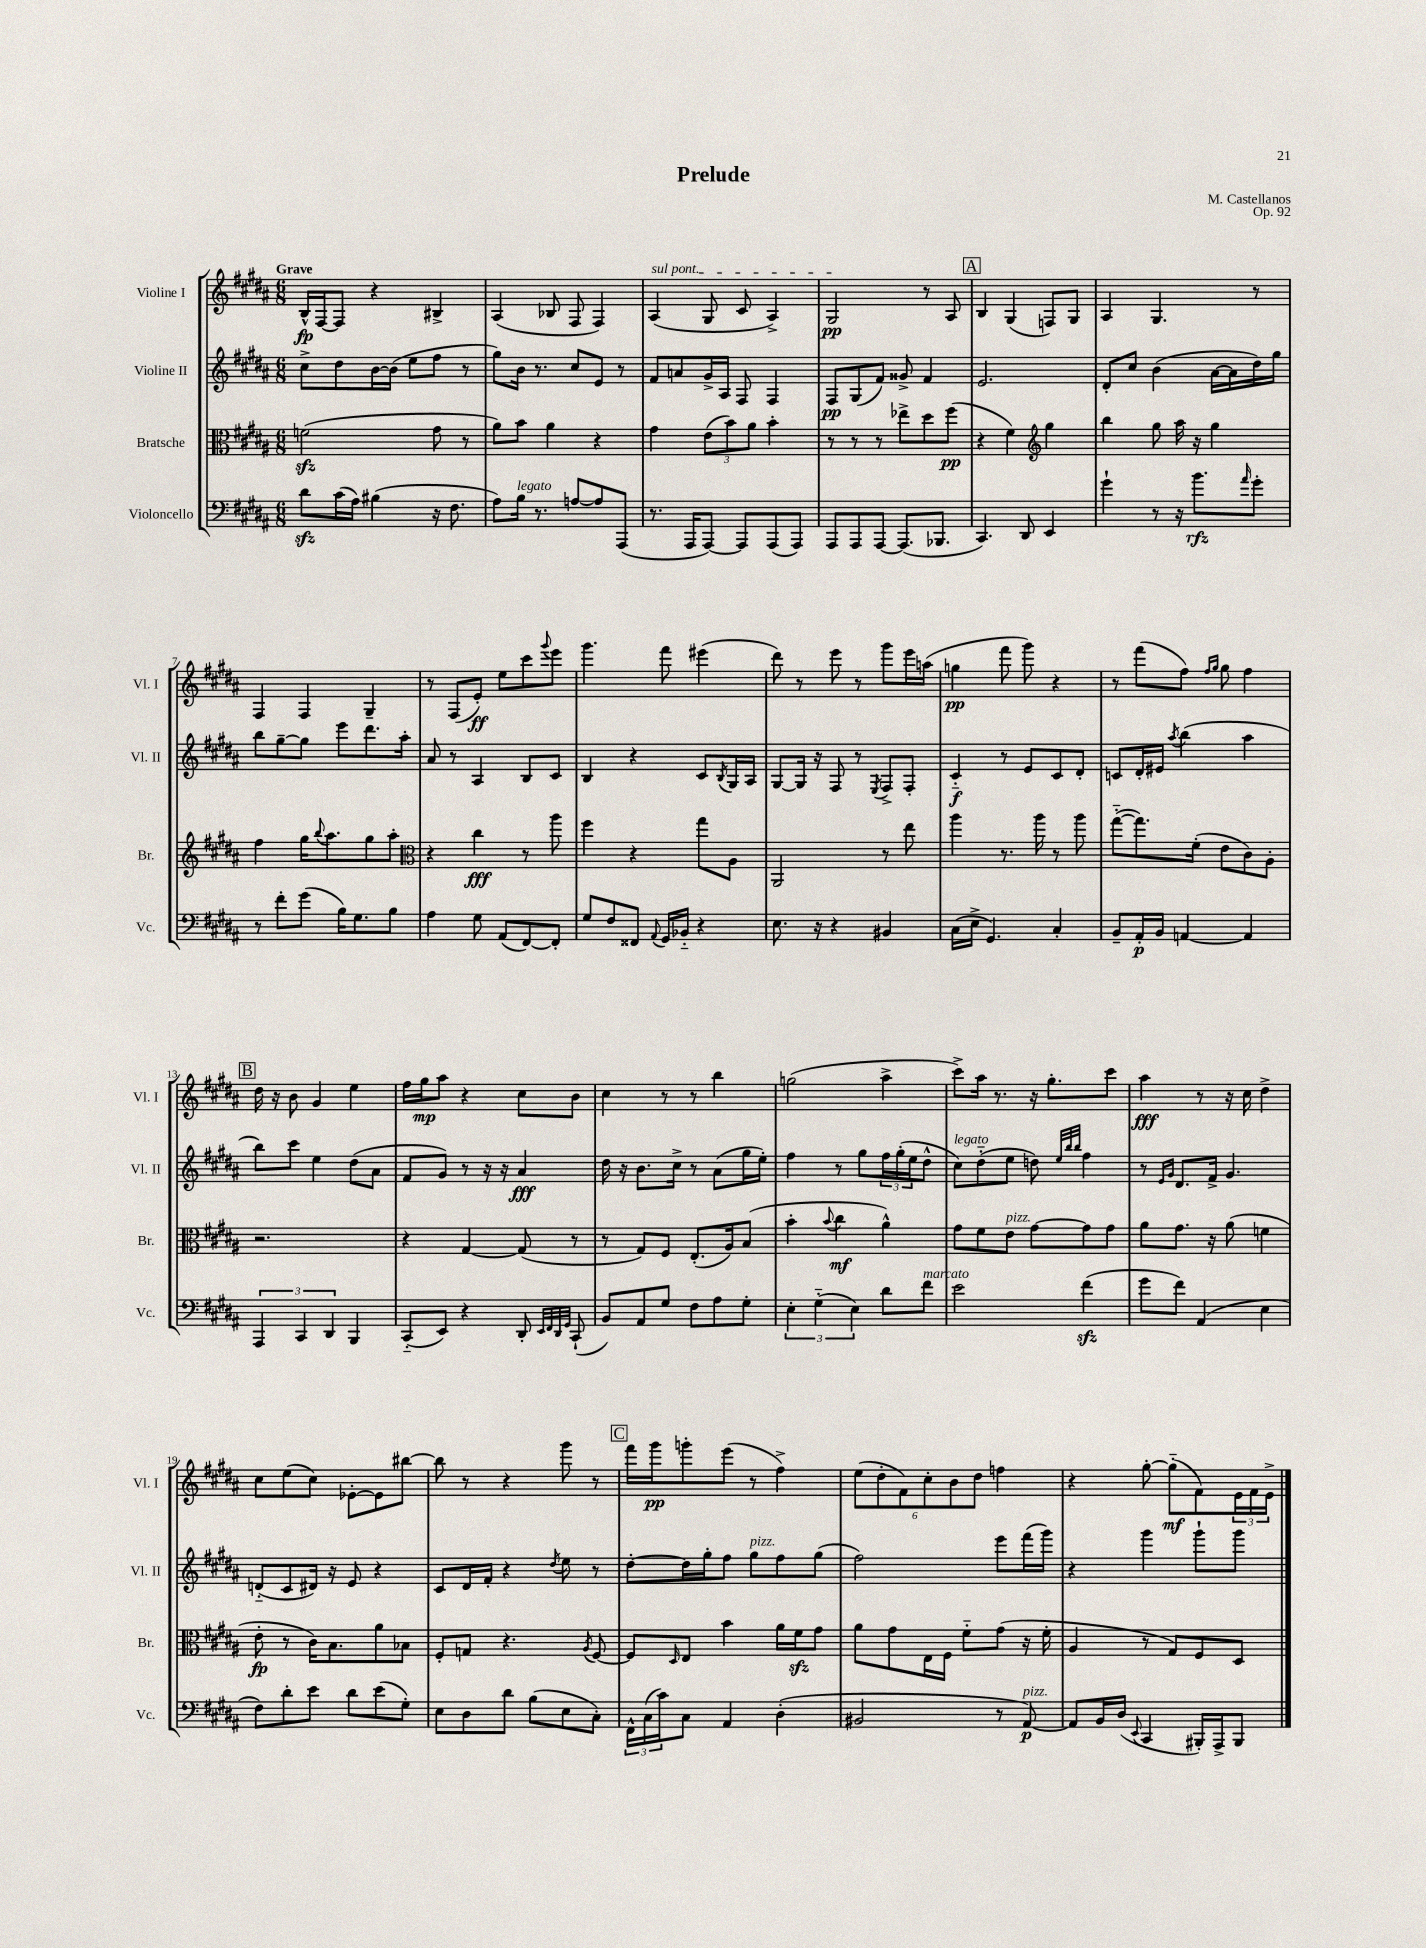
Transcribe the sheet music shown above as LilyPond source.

\header { title = "Prelude" composer = "M. Castellanos" opus = "Op. 92" }
<<
\new StaffGroup <<
\new Staff = "s0" \with { instrumentName = "Violine I" shortInstrumentName = "Vl. I" } {
    \clef treble \key b \major \numericTimeSignature \time 6/8 \tempo "Grave"
    b16-^\fp fis16~ fis8 r4 bis4-> |
    ais4( bes8 fis8 fis4) |
    \once \override TextSpanner.bound-details.left.text = \markup { \italic "sul pont." } ais4\startTextSpan( gis8 cis'8 ais4->) |
    gis2\pp\stopTextSpan r8 ais8 |
    \mark \markup { \box "A" } b4 gis4( f8) gis8 |
    ais4 gis4. r8 |
    fis4 fis4 gis4-- |
    r8 fis8( e'8-.\ff) e''8 cis'''8 \appoggiatura { gis'''8 } e'''8 |
    gis'''4. fis'''8 eis'''4( |
    dis'''8) r8 e'''8 r8 gis'''8 e'''16 a''16( |
    g''4\pp fis'''8 gis'''8) r4 |
    r8 fis'''8( fis''8) \grace { fis''16 gis''16 } gis''8 fis''4 |
    \mark \markup { \box "B" } dis''16 r16 b'8 gis'4 e''4 |
    fis''16 gis''16\mp ais''8 r4 cis''8 b'8 |
    cis''4 r8 r8 b''4 |
    g''2( ais''4-> |
    cis'''8->) ais''16 r8. r16 gis''8.-. cis'''8 |
    ais''4\fff r8 r16 cis''16 dis''4-> |
    cis''8 e''8( cis''8) ees'8~-. ees'8 bis''8~ |
    bis''8 r8 r4 gis'''8 r8 |
    \mark \markup { \box "C" } fis'''16 gis'''16\pp g'''8-. e'''8( r8 fis''4->) |
    \tuplet 6/4 { e''8( dis''8-. fis'8) cis''8-. b'8 dis''8 } f''4 |
    r4 gis''8~-. gis''8-_\mf( fis'8) \tuplet 3/2 { e'16 fis'16 e'16-> } \bar "|." |
}
\new Staff = "s1" \with { instrumentName = "Violine II" shortInstrumentName = "Vl. II" } {
    \clef treble \key b \major \numericTimeSignature \time 6/8
    cis''8-> dis''8 b'16~ b'16( e''8 fis''8 r8 |
    gis''8) b'16 r8. cis''8 e'8 r8 |
    fis'8 a'8 gis'16-> ais16 fis8 fis4 |
    fis8\pp gis8( fis'8) gisis'8-> fis'4 |
    \mark \markup { \box "A" } e'2. |
    dis'8-. cis''8 b'4( ais'16~ ais'16 dis''16) gis''16 |
    b''8 gis''8~-- gis''8 e'''8 dis'''8. ais''16-. |
    ais'8 r8 ais4 b8 cis'8 |
    b4 r4 cis'8 \acciaccatura { b8 } gis16 ais16 |
    gis8~ gis16 r16 fis8 r8 \acciaccatura { e8 } fis8-> fis8-. |
    cis'4-_\f r8 e'8 cis'8 dis'8-. |
    c'8 dis'16-. eis'16 \acciaccatura { ais''8 } b''4( ais''4 |
    \mark \markup { \box "B" } b''8) cis'''8 e''4 dis''8( ais'8 |
    fis'8 gis'8) r8 r16 r16 ais'4\fff |
    dis''16 r16 b'8. cis''16-> r8 ais'8( gis''16 e''16-.) |
    fis''4 r8 gis''8 \tuplet 3/2 { fis''16 gis''16-.( e''16 } dis''8-^ |
    cis''8^\markup { \italic "legato" }) dis''8-_( e''8 d''8) \grace { e''32 b''32 b''32 } fis''4 |
    r8 \grace { e'16 gis'16 } dis'8. fis'16-> gis'4. |
    d'8-_( cis'8 dis'16) r16 e'8 r4 |
    cis'8 dis'16 fis'16-. r4 \acciaccatura { dis''8 } e''8 r8 |
    \mark \markup { \box "C" } dis''8~-. dis''16 gis''16-. fis''8 gis''8^\markup { \italic "pizz." } fis''8 gis''8( |
    fis''2) e'''8 fis'''16( gis'''16) |
    r4 gis'''4 gis'''8-! gis'''8 \bar "|." |
}
\new Staff = "s2" \with { instrumentName = "Bratsche" shortInstrumentName = "Br." } {
    \clef alto \key b \major \numericTimeSignature \time 6/8
    f'2\sfz( gis'8 r8 |
    ais'8) b'8 ais'4 r4 |
    gis'4 \tuplet 3/2 { e'8( b'8) ais'8 } b'4-. |
    r8 r8 r8 ees''8-> dis''8 fis''8\pp( |
    \mark \markup { \box "A" } r4 fis'4) \clef treble gis''4 |
    b''4 gis''8 ais''16 r16 gis''4 |
    fis''4 gis''16 \appoggiatura { b''8 } ais''8. gis''8 ais''8-. |
    \clef alto r4 cis''4\fff r8 ais''8 |
    fis''4 r4 gis''8 ais8 |
    ais,2 r8 e''8 |
    ais''4 r8. ais''16 r8 ais''8 |
    gis''8~-_( gis''8.) fis'16-.( e'8 cis'8) ais8-. |
    \mark \markup { \box "B" } r2. |
    r4 gis4~ gis8( r8 |
    r8 gis8) fis8 e8.-.( ais16) b8( |
    b'4-. \appoggiatura { b'8 } cis''4\mf ais'4-^) |
    gis'8 fis'8 e'8^\markup { \italic "pizz." } gis'8~ gis'8 gis'8 |
    ais'8 gis'8. r16 ais'8( f'4 |
    e'8-.\fp r8 cis'16) b8. ais'8 bes8 |
    fis8-. g8 r4. \acciaccatura { ais8 } fis8~ |
    \mark \markup { \box "C" } fis8 \grace { dis16 } e8 b'4 ais'16 fis'16\sfz gis'8 |
    ais'8 gis'8 e16 fis16 fis'8-_ gis'8( r16 fis'16-. |
    ais4 r8 gis8) fis8 dis8 \bar "|." |
}
\new Staff = "s3" \with { instrumentName = "Violoncello" shortInstrumentName = "Vc." } {
    \clef bass \key b \major \numericTimeSignature \time 6/8
    dis'8\sfz cis'16( ais16) bis4( r16 fis8. |
    ais8) b16^\markup { \italic "legato" } r8. a8~ a8 ais,,8( |
    r8. ais,,16 ais,,8~) ais,,8 ais,,8( ais,,8) |
    ais,,8 ais,,8 ais,,8~ ais,,8.( bes,,8. |
    \mark \markup { \box "A" } cis,4.) dis,8 e,4 |
    gis'4-! r8 r16 b'8.\rfz \grace { ais'16 } gis'8-. |
    r8 fis'8-. gis'8( b16) gis8. b8 |
    ais4 gis8 ais,8( fis,8~) fis,8-. |
    gis8 fis8 fisis,8 \appoggiatura { ais,8 } gis,16 bes,16-_ r4 |
    e8. r16 r4 bis,4 |
    cis16( e16-> gis,4.) cis4-. |
    b,8-- ais,16-.\p b,16 a,4~ a,4 |
    \mark \markup { \box "B" } \tuplet 3/2 { ais,,4 cis,4 dis,4 } b,,4 |
    cis,8-_( e,8) r4 dis,8-. \grace { e,32 fis,32 dis,32 gis,32 } cis,8-!( |
    b,8) ais,8 gis8 fis8 ais8 gis8-. |
    \tuplet 3/2 { e4-. gis4-_( e4) } dis'8 fis'8^\markup { \italic "marcato" } |
    e'2 fis'4\sfz( |
    gis'8 fis'8) ais,4( e4 |
    fis8) dis'8-. e'8 dis'8 e'8( gis8-.) |
    e8 dis8 dis'8 b8( e8 cis8-.) |
    \mark \markup { \box "C" } \tuplet 3/2 { fis,16-^ cis16( cis'16) } cis8 ais,4 dis4-.( |
    bis,2 r8 ais,8~\p^\markup { \italic "pizz." }) |
    ais,8 b,16 dis16( \appoggiatura { e,8 } cis,4 bis,,16-.) ais,,16-> bis,,8 \bar "|." |
}
>>
>>
